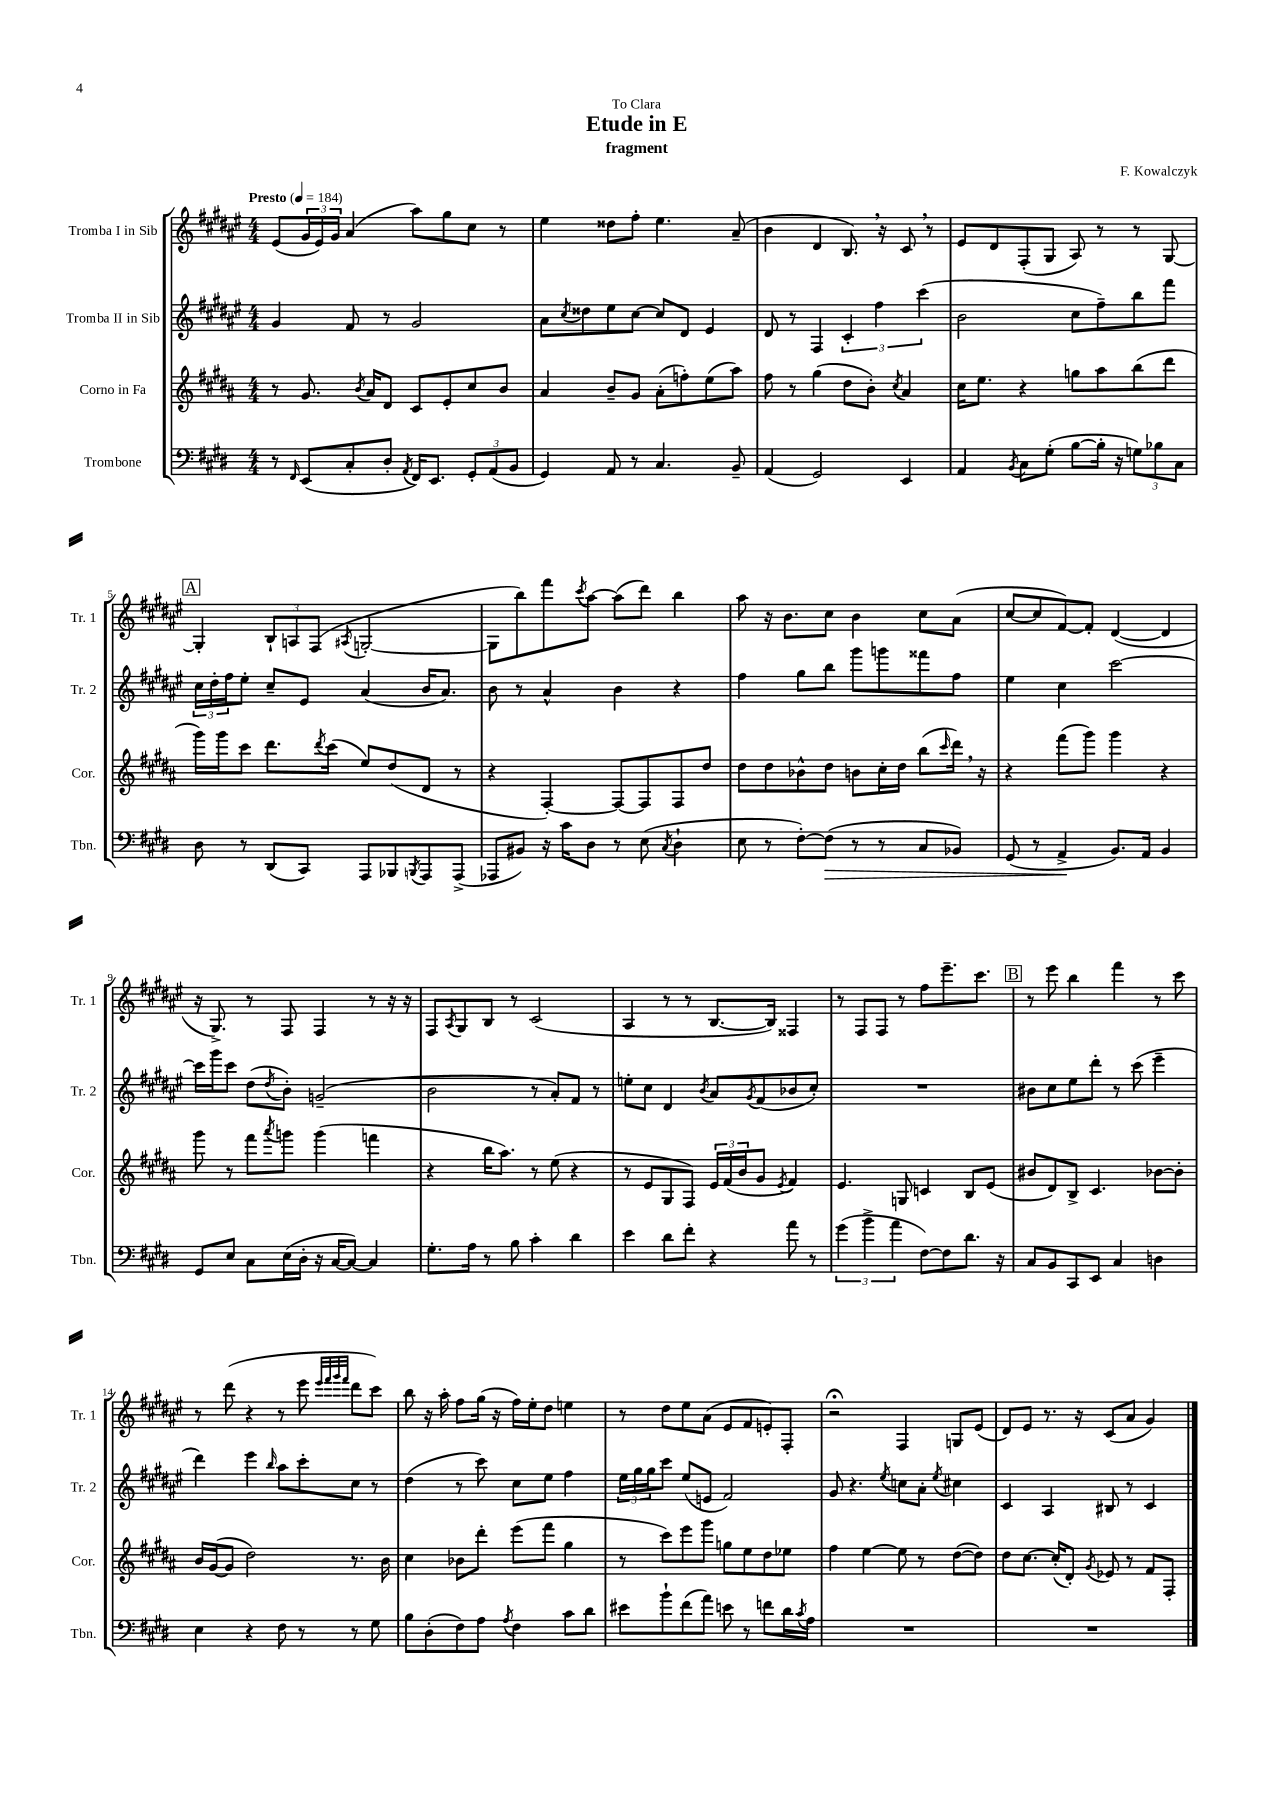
\header { title = "Etude in E" composer = "F. Kowalczyk" subtitle = "fragment" dedication = "To Clara" }
<<
\new StaffGroup <<
\new Staff = "s0" \with { instrumentName = "Tromba I in Sib" shortInstrumentName = "Tr. 1" } {
    \clef treble \key fis \major \numericTimeSignature \time 4/4 \tempo "Presto" 4 = 184
    eis'8( \tuplet 3/2 { gis'16 eis'16) gis'16 } ais'4( ais''8) gis''8 cis''8 r8 |
    eis''4 disis''8 fis''8-. eis''4. ais'8--( |
    b'4 dis'4 b8.) \breathe r16 cis'8 \breathe r8 |
    eis'8 dis'8 fis8-.( gis8 ais8) r8 r8 gis8~ |
    \mark \markup { \box "A" } gis4-. \tuplet 3/2 { b8-! a8 fis8( } \acciaccatura { ais8 } g2~-. |
    g8 b''8) fis'''8 \acciaccatura { cis'''8 } ais''8~ ais''8( dis'''8) b''4 |
    ais''8 r16 b'8. cis''8 b'4 cis''8 ais'8( |
    cis''8~ cis''8 fis'8~) fis'8-. dis'4~( dis'4 |
    r16 gis8.->) r8 fis8 fis4 r8 r16 r16 |
    fis8 \acciaccatura { ais8 } gis8 b8 r8 cis'2( |
    ais4 r8 r8 b8.~ b16) fisis4 |
    r8 fis8 fis8 r8 fis''8 eis'''8.-- cis'''8. |
    \mark \markup { \box "B" } r8 eis'''8 b''4 fis'''4 r8 cis'''8 |
    r8 dis'''8( r4 r8 eis'''8 \grace { eis'''32 fis'''32 gis'''32 fis'''32 } dis'''8 cis'''8) |
    b''8 r16 ais''16-. fis''8 gis''16( r16 fis''16) eis''16-. dis''8 e''4 |
    r8 dis''8 eis''8 ais'8( eis'8 fis'8 e'8-.) fis8-. |
    r2\fermata fis4 g8 eis'8( |
    dis'8) eis'8 r8. r16 cis'8( ais'8 gis'4) \bar "|." |
}
\new Staff = "s1" \with { instrumentName = "Tromba II in Sib" shortInstrumentName = "Tr. 2" } {
    \clef treble \key fis \major \numericTimeSignature \time 4/4
    gis'4 fis'8 r8 gis'2 |
    ais'8 \acciaccatura { cis''8 } disis''8 eis''8 cis''8~ cis''8 dis'8 eis'4 |
    dis'8 r8 fis4 \tuplet 3/2 { cis'4-. fis''4 cis'''4( } |
    b'2 cis''8 fis''8--) b''8 fis'''8 |
    \mark \markup { \box "A" } \tuplet 3/2 { cis''16 dis''16-. fis''16 } eis''8-. cis''8-- eis'8 ais'4( b'16 ais'8.) |
    b'8 r8 ais'4-^ b'4 r4 |
    fis''4 gis''8 b''8 gis'''8 g'''8 fisis'''8 fis''8 |
    eis''4 cis''4 cis'''2~ |
    cis'''16 gis'''16 cis'''8 dis''8( \acciaccatura { dis''8 } b'8-.) g'2--( |
    b'2 r8 ais'8-.) fis'8 r8 |
    e''8-. cis''8 dis'4 \acciaccatura { b'8 } ais'8 \acciaccatura { gis'8 } fis'8( bes'8 cis''8-.) |
    R1 |
    \mark \markup { \box "B" } bis'8 cis''8 eis''8 dis'''8-. r8 cis'''8( eis'''4-- |
    dis'''4) eis'''4 \grace { b''16 } ais''8 cis'''8-. cis''8 r8 |
    dis''4( r8 cis'''8) cis''8 eis''8 fis''4 |
    \tuplet 3/2 { eis''16 gis''16 gis''16 } cis'''8 eis''8( e'8 fis'2) |
    gis'8 r4. \acciaccatura { eis''8 } c''8 ais'8-. \acciaccatura { eis''8 } cis''4 |
    cis'4 ais4 bis8 r8 cis'4 \bar "|." |
}
\new Staff = "s2" \with { instrumentName = "Corno in Fa" shortInstrumentName = "Cor." } {
    \clef treble \key b \major \numericTimeSignature \time 4/4
    r8 gis'8. \acciaccatura { b'8 } ais'16 dis'8 cis'8 e'8-. cis''8 b'8 |
    ais'4 b'8-- gis'8 ais'8-.( f''8-.) e''8( ais''8) |
    fis''8 r8 gis''4( dis''8 b'8-.) \acciaccatura { cis''8 } ais'4 |
    cis''16 e''8. r4 g''8 ais''8 b''8( dis'''8 |
    \mark \markup { \box "A" } gis'''16) gis'''16 cis'''8 dis'''8. \acciaccatura { dis'''8 } cis'''16( e''8) dis''8( dis'8 r8 |
    r4 fis4~-.) fis8~ fis8 fis8 dis''8 |
    dis''8 dis''8 bes'8-^ dis''8 b'8 cis''16-. dis''16 b''8( \grace { cis'''16 } dis'''16) \breathe r16 |
    r4 fis'''8( gis'''8) gis'''4 r4 |
    gis'''8 r8 fis'''8 \acciaccatura { ais'''8 } g'''8 g'''4( f'''4 |
    r4 b''16 ais''8.) r8 e''8( r4 |
    r8 e'8 gis8 fis8) \tuplet 3/2 { e'16 fis'16( b'16 } gis'8 \acciaccatura { e'8 } fis'4) |
    e'4. g8 c'4 b8 e'8( |
    \mark \markup { \box "B" } bis'8 dis'8) b8-> cis'4. bes'8~ bes'8-. |
    b'16 gis'16~( gis'8 dis''2) r8. b'16 |
    cis''4 bes'8 dis'''8-. e'''8( fis'''8 gis''4 |
    r8 cis'''8) e'''8 gis'''8 g''8 e''8 dis''8 ees''8 |
    fis''4 e''4~ e''8 r8 dis''8~( dis''8) |
    dis''8 cis''8.~ cis''16-.( dis'8-.) \acciaccatura { gis'8 } ees'8 r8 fis'8 fis8-. \bar "|." |
}
\new Staff = "s3" \with { instrumentName = "Trombone" shortInstrumentName = "Tbn." } {
    \clef bass \key e \major \numericTimeSignature \time 4/4
    r8 \grace { fis,16 } e,8( cis8-. dis8-. \acciaccatura { a,8 } fis,16) e,8. \tuplet 3/2 { gis,8-. a,8( b,8 } |
    gis,4) a,8 r8 cis4. b,8-- |
    a,4( gis,2) e,4 |
    a,4 \acciaccatura { b,8 } cis8 gis8-.( b8~ b16-. r16 \tuplet 3/2 { g8) bes8 cis8 } |
    \mark \markup { \box "A" } dis8 r8 dis,8( cis,8) a,,8 bes,,8 \acciaccatura { b,,8 } a,,8 a,,8->( |
    aes,,8 bis,8) r16 cis'16 dis8 r8 e8( \acciaccatura { cis8 } dis4-! |
    e8 r8 fis8~-.) fis8\>( r8 r8 cis8 bes,8) |
    gis,8( r8 a,4->\! b,8.) a,16 b,4 |
    gis,8 e8 cis8 e16( dis16-. r16 cis16~ cis8~) cis4 |
    gis8.-. a16 r8 b8 cis'4-. dis'4 |
    e'4 dis'8 fis'8-. r4 a'8 r8 |
    \tuplet 3/2 { gis'4( b'4-> a'4 } fis8~) fis8 dis'8. r16 |
    \mark \markup { \box "B" } cis8 b,8 cis,8 e,8 cis4 d4 |
    e4 r4 fis8 r8 r8 gis8 |
    b8 dis8-.( fis8) a8 \acciaccatura { a8 } fis4 cis'8 dis'8 |
    eis'8 b'8-! fis'8( a'8) e'8 r8 f'8 dis'16 \acciaccatura { cis'8 } a16 |
    R1 |
    R1 \bar "|." |
}
>>
>>
